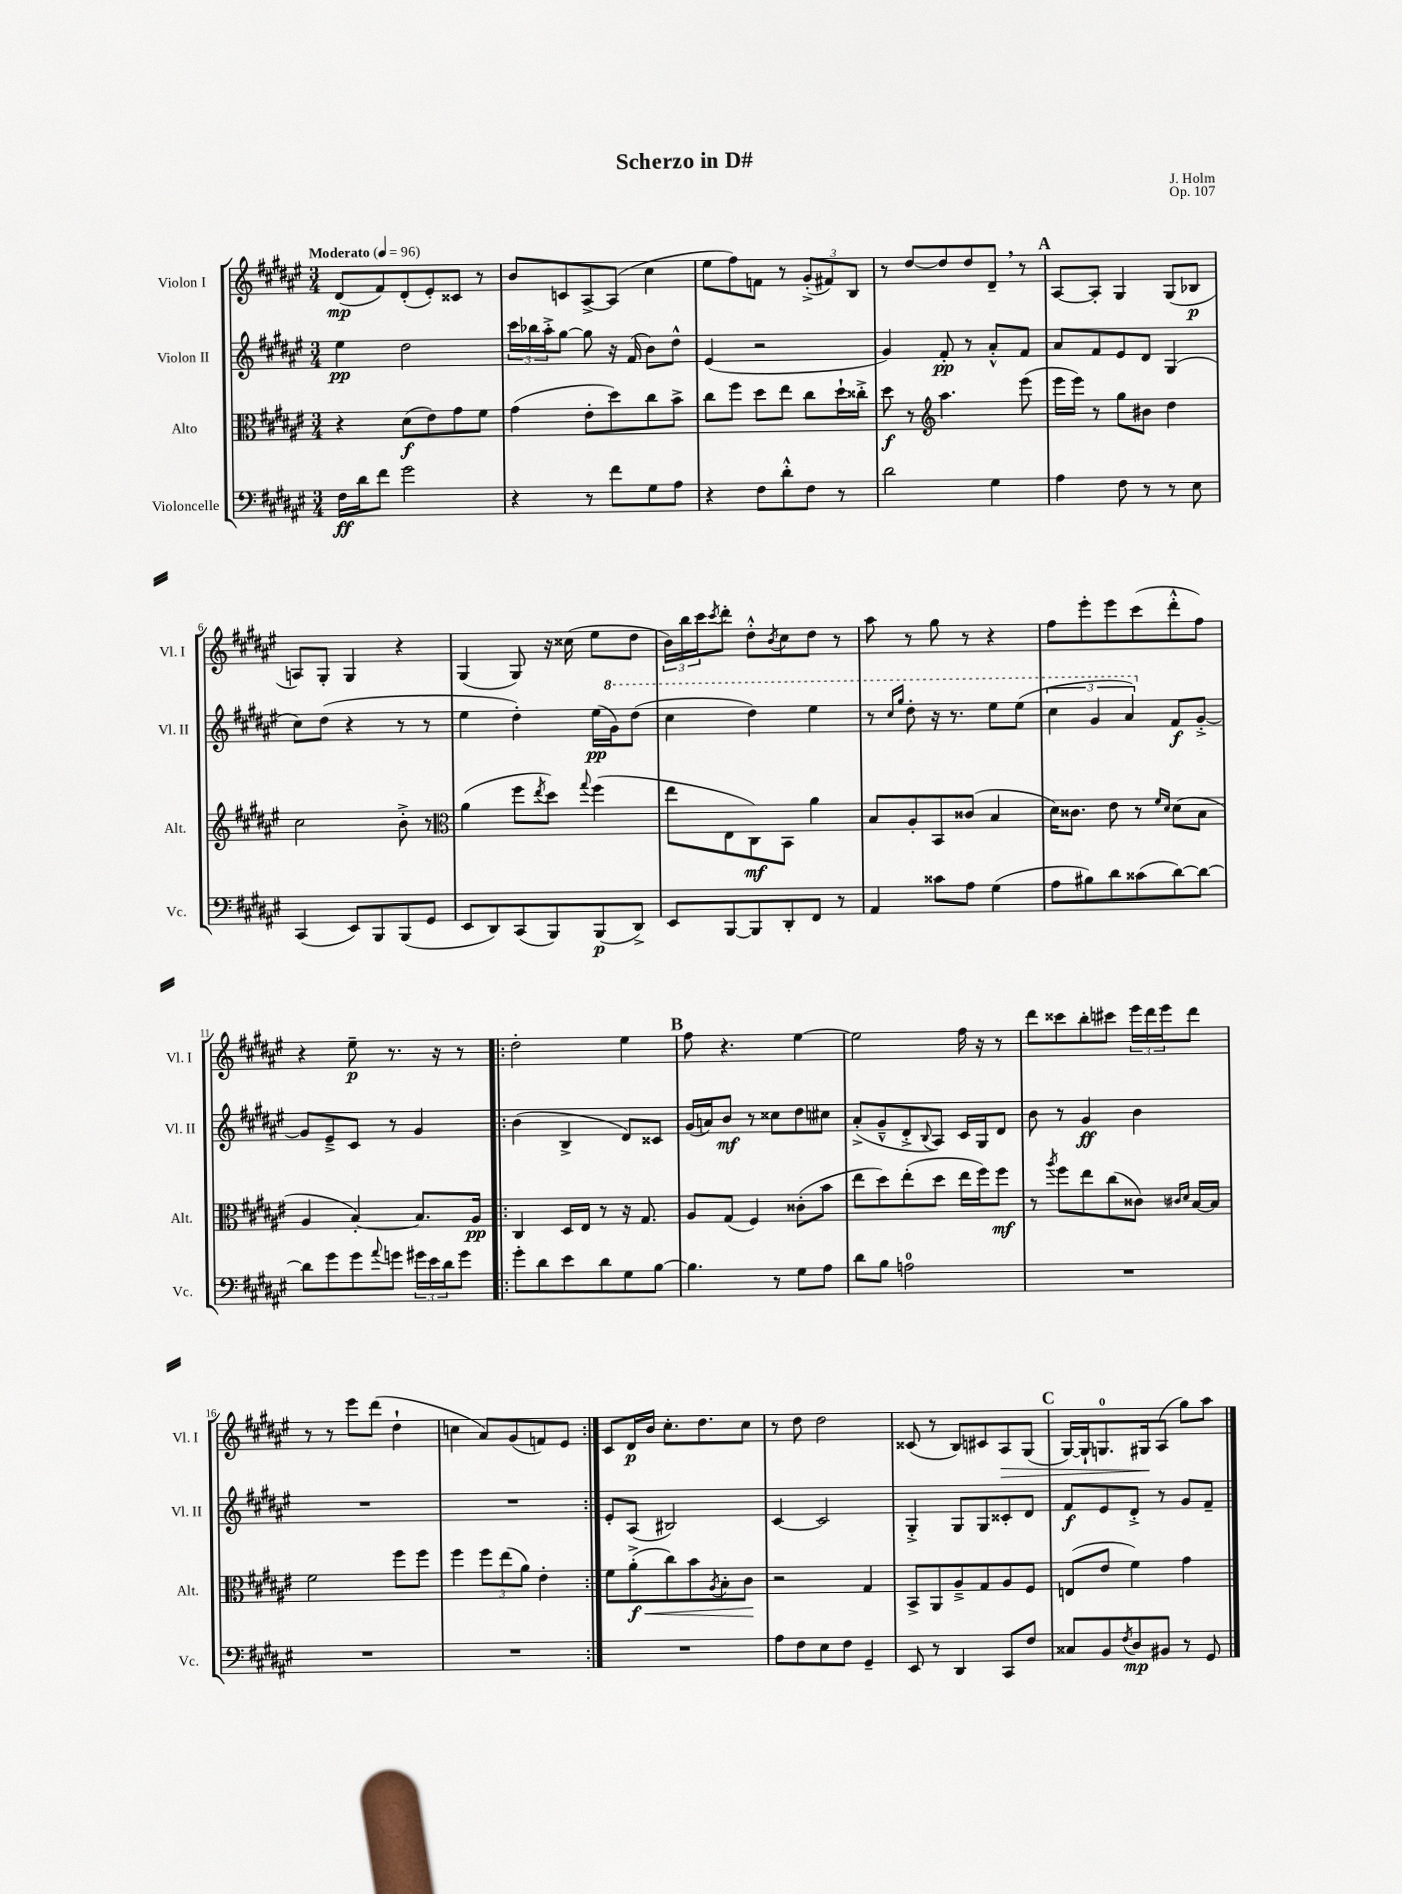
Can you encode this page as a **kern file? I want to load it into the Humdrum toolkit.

**kern	**kern	**kern	**kern
*staff4	*staff3	*staff2	*staff1
*clefF4	*clefC3	*clefG2	*clefG2
*k[f#c#g#d#a#e#]	*k[f#c#g#d#a#e#]	*k[f#c#g#d#a#e#]	*k[f#c#g#d#a#e#]
*M3/4	*M3/4	*M3/4	*M3/4
*MM96	*MM96	*MM96	*MM96
16F#	4r	4ee#	(8d#
16d#	.	.	.
8f#	.	.	8f#)
2g#	(8d#	2dd#	(8d#'
.	8e#)	.	8e#')
.	8g#	.	8c##
.	8f#	.	8r
=	=	=	=
4r	(4g#	24ccc#	8b
.	.	24bb-	.
.	.	24aa#'^	.
.	.	[8gg#	8c
8r	8e#'	8gg#]	[8A#^
8f#	8dd#)	16r	(8A#]
.	.	(16f#	.
8G#	8cc#	8b)	4cc#
8A#	8b^	8dd#^^	.
=	=	=	=
4r	8cc#	(4e#	8ee#
.	8ff#	.	8ff#)
8F#	8dd#	2r	8f
8d#'^^	8ee#	.	8r
8F#	8cc#	.	(12g#'^
.	.	.	12f#)
8r	16dd#`	.	.
.	.	.	12B
.	16cc##'^	.	.
=	=	=	=
2d#	8dd#	4g#)	8r
.	8r	.	[8dd#
*	*clefG2	*	*
.	4.aa#	8f#'	8dd#]
.	.	8r	8dd#
4G#	.	8a#'^^	8d#~
.	(8eee#	8f#	8r
=	=	=	=
4A#	16eee#	8a#	[8A#
.	16eee#)	.	.
.	8r	8f#	8A#']
8F#	8gg#	8e#	4G#
8r	8b#	8d#	.
8r	4dd#	(4G#	(8G#
8E#	.	.	8B-
=	=	=	=
(4CC#	2cc#	8cc#)	8A)
.	.	(8dd#	8G#'
8EE#)	.	4r	4G#
8BBB	.	.	.
(8BBB	8b'^	8r	4r
8GG#	8r	8r	.
=	=	=	=
*	*clefC3	*	*
8EE#	(4a#	4ee#	(4G#
8DD#)	.	.	.
(8CC#	8ff#	4dd#')	8G#)
.	8qee#	.	.
8BBB)	8dd#)	.	16r
.	.	.	(16cc##
.	8qqgg#	.	.
(8BBB	(4ff#	(16ee#	8ee#
.	.	16gg#)	.
8DD#^)	.	(8ddd#	8dd#
=	=	=	=
8EE#	8ee#	4ccc#	24b)
.	.	.	24bb
.	.	.	24ccc#
.	.	.	8qccc#
[8BBB	8E#	.	8ddd#'
8BBB]	8C#)	4ddd#)	8dd#'^^
.	.	.	8qb
8DD#'	8BB	.	8cc#
8FF#	4a#	4eee#	8dd#
8r	.	.	8r
=	=	=	=
4AA#	8B	8r	8aa#
.	.	16qqccc#	.
.	.	16qqggg#	.
.	8A#'	8ddd#'	8r
8c##	8BB	16r	8gg#
.	.	8.r	.
8A#	(8c##	.	8r
(4G#	4B	8eee#	4r
.	.	(8eee#	.
=	=	=	=
8A#	16d#)	6ccc#	8ff#
.	8.c##	.	.
8B#)	.	.	8eee#'
.	.	6gg#	.
8d#	8e#	.	8eee#
.	.	6aa#)	.
(8c##	8r	.	(8ccc#
.	16qqf#	.	.
.	16qqd#	.	.
[8d#)	(8d#	8f#	8ddd#'^^
8d#_	8B	[8g#'^	8ff#)
=	=	=	=
8d#]	4A#	8g#]	4r
8g#	.	8e#~^	.
8g#	[4B')	8c#	8ee#~
8qqa#	.	.	.
8g	.	8r	8.r
24g#	8.B]	4g#	.
24e#	.	.	.
.	.	.	16r
24d#	.	.	.
8g#	.	.	8r
.	16A#	.	.
=!|:	=!|:	=!|:	=!|:
8g#'	4C#	(4b	2dd#'
8d#	.	.	.
8e#	16D#	4B^	.
.	16E#	.	.
8d#	8r	.	.
8G#	16r	8d#)	4ee#
.	8.G#	.	.
[8B	.	8c##	.
=	=	=	=
4.B]	8A#	(16g#	8ff#
.	.	16a)	.
.	(8G#	8b	4.r
.	4F#)	8r	.
8r	.	8cc##	.
8G#	(8c##'	8dd#	[4ee#
8A#	8b	8cc#	.
=	=	=	=
8d#	8ee#	(8a#'^	2ee#]
8B	8dd#)	8g#~^^	.
2A	(8ee#'	8d#'^	.
.	.	8qqB	.
.	8dd#	8A#)	.
.	16ee#	16c#	16ff#
.	16ff#)	16G#	16r
.	8ff#	8d#	8r
=	=	=	=
2.r	8r	8b	8ddd#
.	8qaa#	.	.
.	8ff#	8r	8ccc##
.	8ee#	4g#	8bb'
.	(8cc#	.	8ccc#
.	8c##)	4b	24eee#
.	.	.	24ddd#
.	.	.	24eee#
.	16qqc#	.	.
.	16qqd#	.	.
.	[16B	.	8ddd#
.	16B]	.	.
=	=	=	=
2.r	2f#	2.r	8r
.	.	.	8r
.	.	.	8eee#
.	.	.	(8ddd#
.	8ff#	.	4dd#`
.	8ff#	.	.
=	=	=	=
2.r	4ff#	2.r	4cc
.	12ff#	.	8a#)
.	(12ee#	.	.
.	.	.	(8g#
.	12a#)	.	.
.	4e#'	.	8f)
.	.	.	8e#
=:|!	=:|!	=:|!	=:|!
2.r	8f#	8e#'	8c#
.	(8a#'^	(8A#	16d#
.	.	.	16b
.	8cc#)	2B#)	8.cc#'
.	8b	.	.
.	.	.	8.dd#
.	8qA#	.	.
.	8B'	.	.
.	8c#	.	8cc#
=	=	=	=
8A#	2r	[4c#	8r
8F#	.	.	8dd#
8E#	.	2c#]	2dd#
8F#	.	.	.
4GG#~	4G#	.	.
=	=	=	=
8EE#	8BB^	4G#'^	(8c##
8r	8AA#	.	8r
4DD#	8A#~^	8G#	8B)
.	8G#	8G#	8c#
8CC#	8A#	8c##'	8A#
8F#	8F#	8d#	(8G#
=	=	=	=
8C##	(8E	8f#	[16G#)
.	.	.	16G#`]
8BB	8e#	8e#	8.G
8qF#	.	.	.
8D#	4f#)	8d#'^	.
.	.	.	16G#
8BB#	.	8r	(8A#
8r	4g#	8g#	8gg#)
8GG#	.	8f#~	8aa#
==	==	==	==
*-	*-	*-	*-
